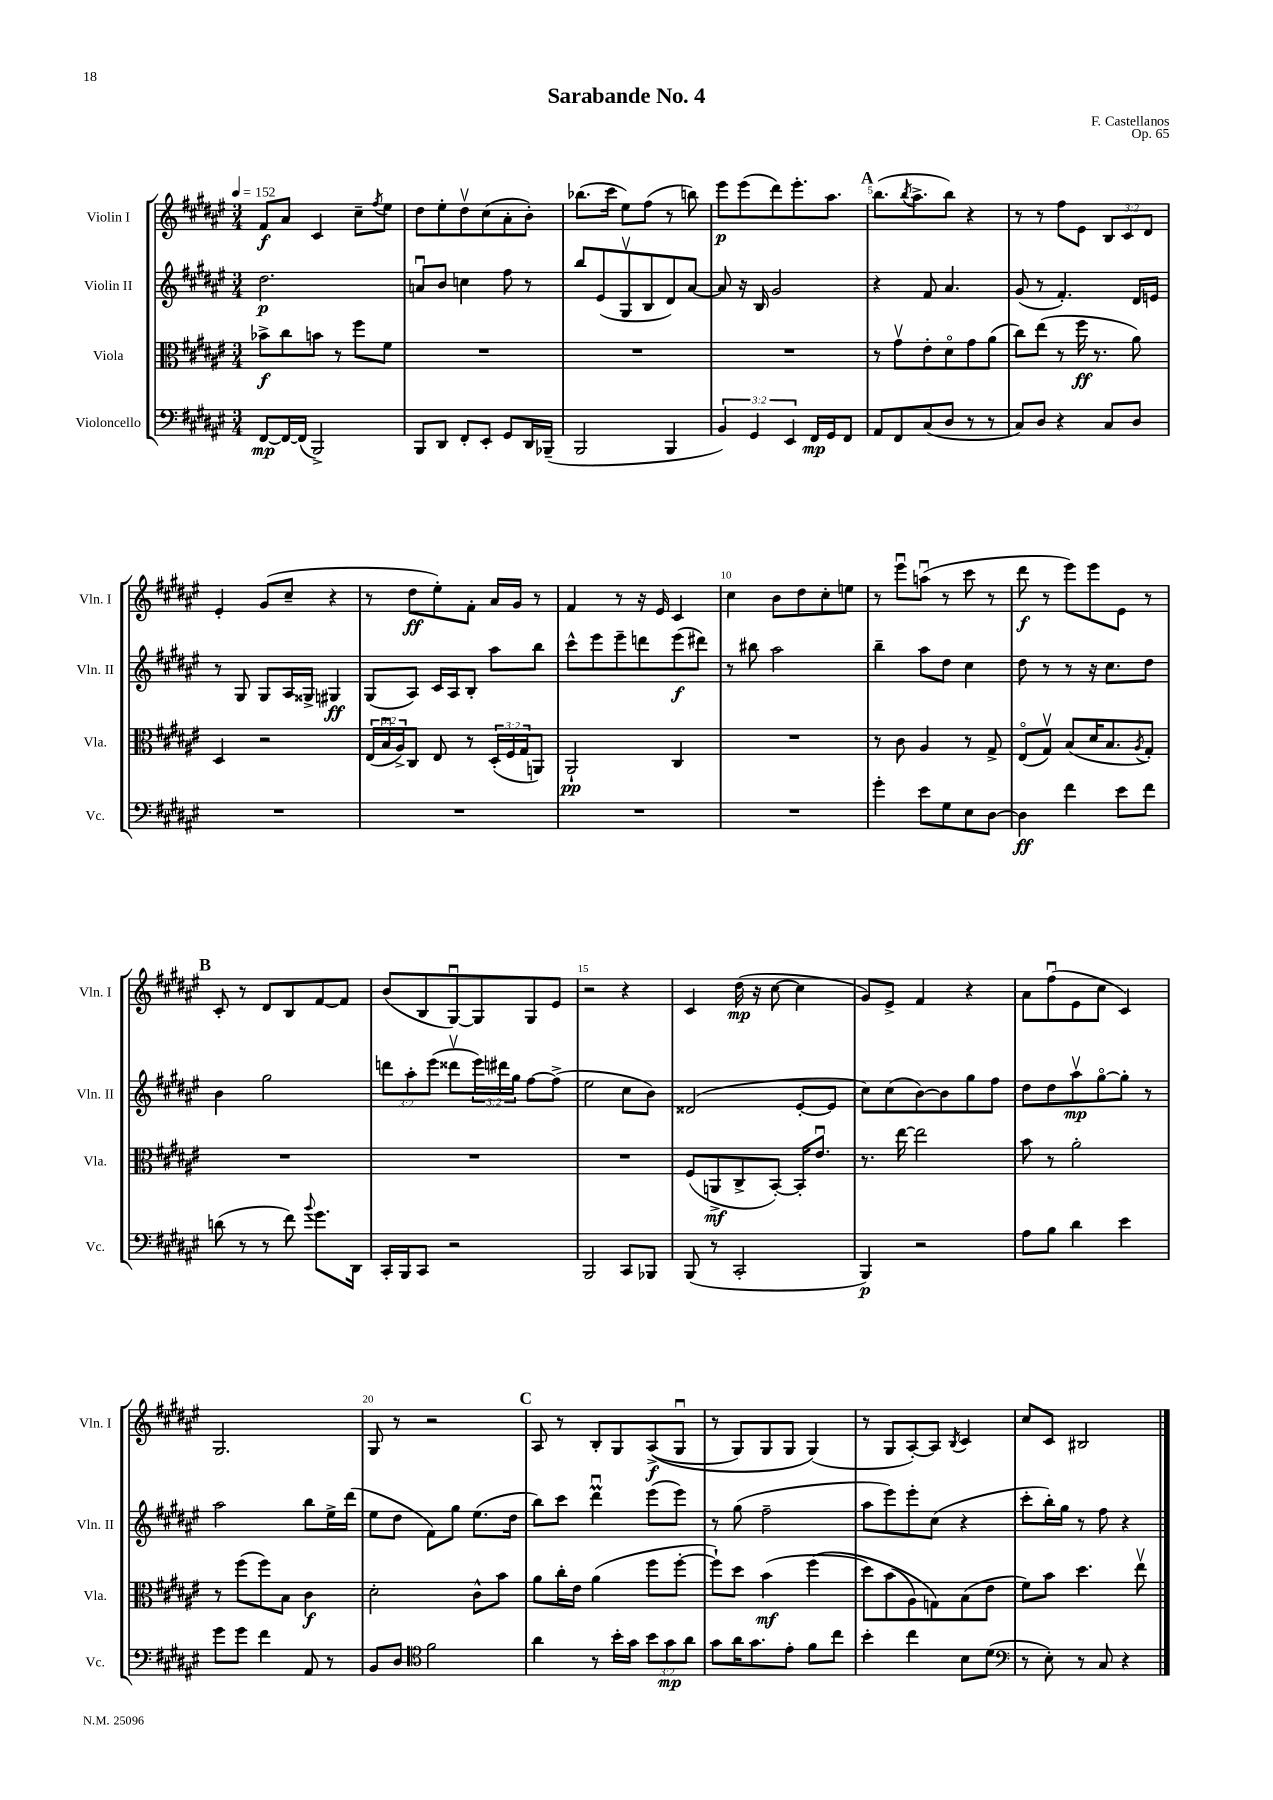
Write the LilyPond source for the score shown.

\header { title = "Sarabande No. 4" composer = "F. Castellanos" opus = "Op. 65" }
<<
\new StaffGroup <<
\new Staff = "s0" \with { instrumentName = "Violin I" shortInstrumentName = "Vln. I" } {
    \clef treble \key fis \major \numericTimeSignature \time 3/4 \override Staff.TupletNumber.text = #tuplet-number::calc-fraction-text \tempo 4 = 152
    fis'8\f ais'8 cis'4 cis''8-- \acciaccatura { fis''8 } eis''8 |
    dis''8 eis''8-. dis''8\upbow cis''8( ais'8-. b'8-.) |
    bes''8.( cis'''16 eis''8) fis''8( r8 b''8) |
    eis'''8\p eis'''8( dis'''8) eis'''8.-. ais''8. |
    \mark \markup { \bold "A" } b''8.( \acciaccatura { b''8 } ais''8.-> b''8) r4 |
    r8 r8 fis''8 eis'8 \tuplet 3/2 { b8 cis'8 dis'8 } |
    eis'4-. gis'8( cis''8-- r4 |
    r8 dis''8\ff eis''8-.) fis'8-. ais'16 gis'16 r8 |
    fis'4 r8 r16 eis'16 cis'4 |
    cis''4 b'8 dis''8 cis''8-. e''8 |
    r8 eis'''8\downbow a''8\downbow( r8 cis'''8 r8 |
    dis'''8\f r8 eis'''8) eis'''8 eis'8 r8 |
    \mark \markup { \bold "B" } cis'8-. r8 dis'8 b8 fis'8~ fis'8 |
    b'8( b8 gis8~\downbow) gis8 gis8 eis'8 |
    r2 r4 |
    cis'4 dis''16\mp( r16 cis''8~ cis''4 |
    gis'8) eis'8-> fis'4 r4 |
    ais'8 fis''8\downbow( eis'8 cis''8 cis'4) |
    gis2. |
    gis8 r8 r2 |
    \mark \markup { \bold "C" } ais8 r8 b8-. gis8 ais8->\f(\( gis8\downbow |
    r8 gis8) gis8 gis8 gis4(\) |
    r8 gis8 ais8~-.) ais8 \acciaccatura { b8 } cis'4 |
    cis''8 cis'8 bis2 \bar "|." |
}
\new Staff = "s1" \with { instrumentName = "Violin II" shortInstrumentName = "Vln. II" } {
    \clef treble \key fis \major \numericTimeSignature \time 3/4 \override Staff.TupletNumber.text = #tuplet-number::calc-fraction-text
    dis''2.\p |
    a'8\downbow b'8 c''4 fis''8 r8 |
    b''8 eis'8( gis8\upbow b8 dis'8) ais'8~ |
    ais'8 r16 b16 gis'2 |
    \mark \markup { \bold "A" } r4 fis'8 ais'4. |
    gis'8( r8 fis'4.-.) dis'16 e'16 |
    r8 gis8 gis8 ais16 gisis16-> gis4\ff |
    gis8( ais8) cis'16 ais16 b8-. ais''8 b''8 |
    cis'''8-^ eis'''8 eis'''8-- d'''8 eis'''8\f( dis'''8) |
    r8 bis''8 ais''2 |
    b''4-- ais''8 dis''8 cis''4 |
    dis''8 r8 r8 r16 cis''8. dis''8 |
    \mark \markup { \bold "B" } b'4 gis''2 |
    \tuplet 3/2 { d'''8 ais''8-. eis'''8( } disis'''8\upbow \tuplet 3/2 { eis'''16) dis'''16 gis''16 } fis''8~ fis''8->( |
    eis''2 cis''8 b'8) |
    disis'2( eis'8~-. eis'8 |
    cis''8) cis''8( b'8~) b'8 gis''8 fis''8 |
    dis''8 dis''8 ais''8\upbow\mp gis''8~\flageolet gis''8-. r8 |
    ais''2 b''8 eis''16-> dis'''16( |
    eis''8 dis''8 fis'8) gis''8 eis''8.( dis''16 |
    \mark \markup { \bold "C" } b''8) cis'''8 dis'''4\downbow\prall eis'''8( eis'''8) |
    r8 gis''8( fis''2-- |
    ais''8 eis'''8) eis'''8-. cis''8( r4 |
    cis'''8-. b''16-.) gis''16 r8 fis''8 r4 \bar "|." |
}
\new Staff = "s2" \with { instrumentName = "Viola" shortInstrumentName = "Vla." } {
    \clef alto \key fis \major \numericTimeSignature \time 3/4 \override Staff.TupletNumber.text = #tuplet-number::calc-fraction-text
    bes'8->\f cis''8 b'8 r8 fis''8 fis'8 |
    R2. |
    R2. |
    R2. |
    \mark \markup { \bold "A" } r8 gis'8\upbow eis'8-. dis'8\flageolet gis'8 ais'8( |
    cis''8) eis''8( r8 fis''16\ff r8. ais'8) |
    dis4 r2 |
    \tuplet 3/2 { eis16( b16\downbow ais16->) } cis8 eis8 r8 \tuplet 3/2 { dis16-.( fis16 gis16 } a,8) |
    ais,2-!\pp cis4 |
    R2. |
    r8 cis'8 ais4 r8 gis8-> |
    eis8\flageolet( gis8\upbow) b8( dis'16 b8. \acciaccatura { ais8 } gis8-.) |
    \mark \markup { \bold "B" } R2. |
    R2. |
    R2. |
    fis8( a,8->\mf cis8-> b,8~-.) b,16-. eis'8.\downbow |
    r8. eis''16~ eis''2 |
    b'8 r8 ais'2-. |
    r8 fis''8( fis''8) b8 cis'4\f |
    dis'2-. cis'8-^ b'8 |
    \mark \markup { \bold "C" } ais'8 cis''16-. eis'16 ais'4( fis''8 fis''8~-. |
    fis''8-!) dis''8 b'4\mf( fis''4\( |
    dis''8) b'8( ais8) g8\) b8( eis'8 |
    fis'8) b'8 dis''4. eis''8\upbow \bar "|." |
}
\new Staff = "s3" \with { instrumentName = "Violoncello" shortInstrumentName = "Vc." } {
    \clef bass \key fis \major \numericTimeSignature \time 3/4 \override Staff.TupletNumber.text = #tuplet-number::calc-fraction-text
    fis,8~\mp fis,16~ fis,16( b,,2->) |
    b,,8 dis,8 fis,8-. eis,8-. gis,8 dis,16 bes,,16--( |
    b,,2 b,,4 |
    \tuplet 3/2 { b,4) gis,4 eis,4 } fis,16\mp gis,16 fis,8 |
    \mark \markup { \bold "A" } ais,8 fis,8 cis8( dis8 r8 r8 |
    cis8) dis8 r4 cis8 dis8 |
    R2. |
    R2. |
    R2. |
    R2. |
    gis'4-. eis'8 gis8 eis8 dis8~ |
    dis4\ff fis'4 eis'8 fis'8 |
    \mark \markup { \bold "B" } d'8( r8 r8 fis'8) \appoggiatura { b'8 } gis'8. dis,16 |
    cis,16-. b,,16 cis,8 r2 |
    b,,2 cis,8 bes,,8 |
    b,,8( r8 cis,2-. |
    b,,4\p) r2 |
    ais8 b8 dis'4 eis'4 |
    gis'8 gis'8 fis'4 ais,8 r8 |
    b,8 dis8 \clef tenor fis'2 |
    \mark \markup { \bold "C" } ais'4 r8 b'16-. gis'16 \tuplet 3/2 { b'8 gis'8\mp ais'8 } |
    gis'8 ais'16 gis'8. eis'8-. fis'8 cis''8 |
    b'4-. cis''4 b8 dis'8( |
    \clef bass r8 eis8-.) r8 cis8 r4 \bar "|." |
}
>>
>>
\layout { \context { \Score \override BarNumber.break-visibility = ##(#f #t #t) barNumberVisibility = #(every-nth-bar-number-visible 5) } }
